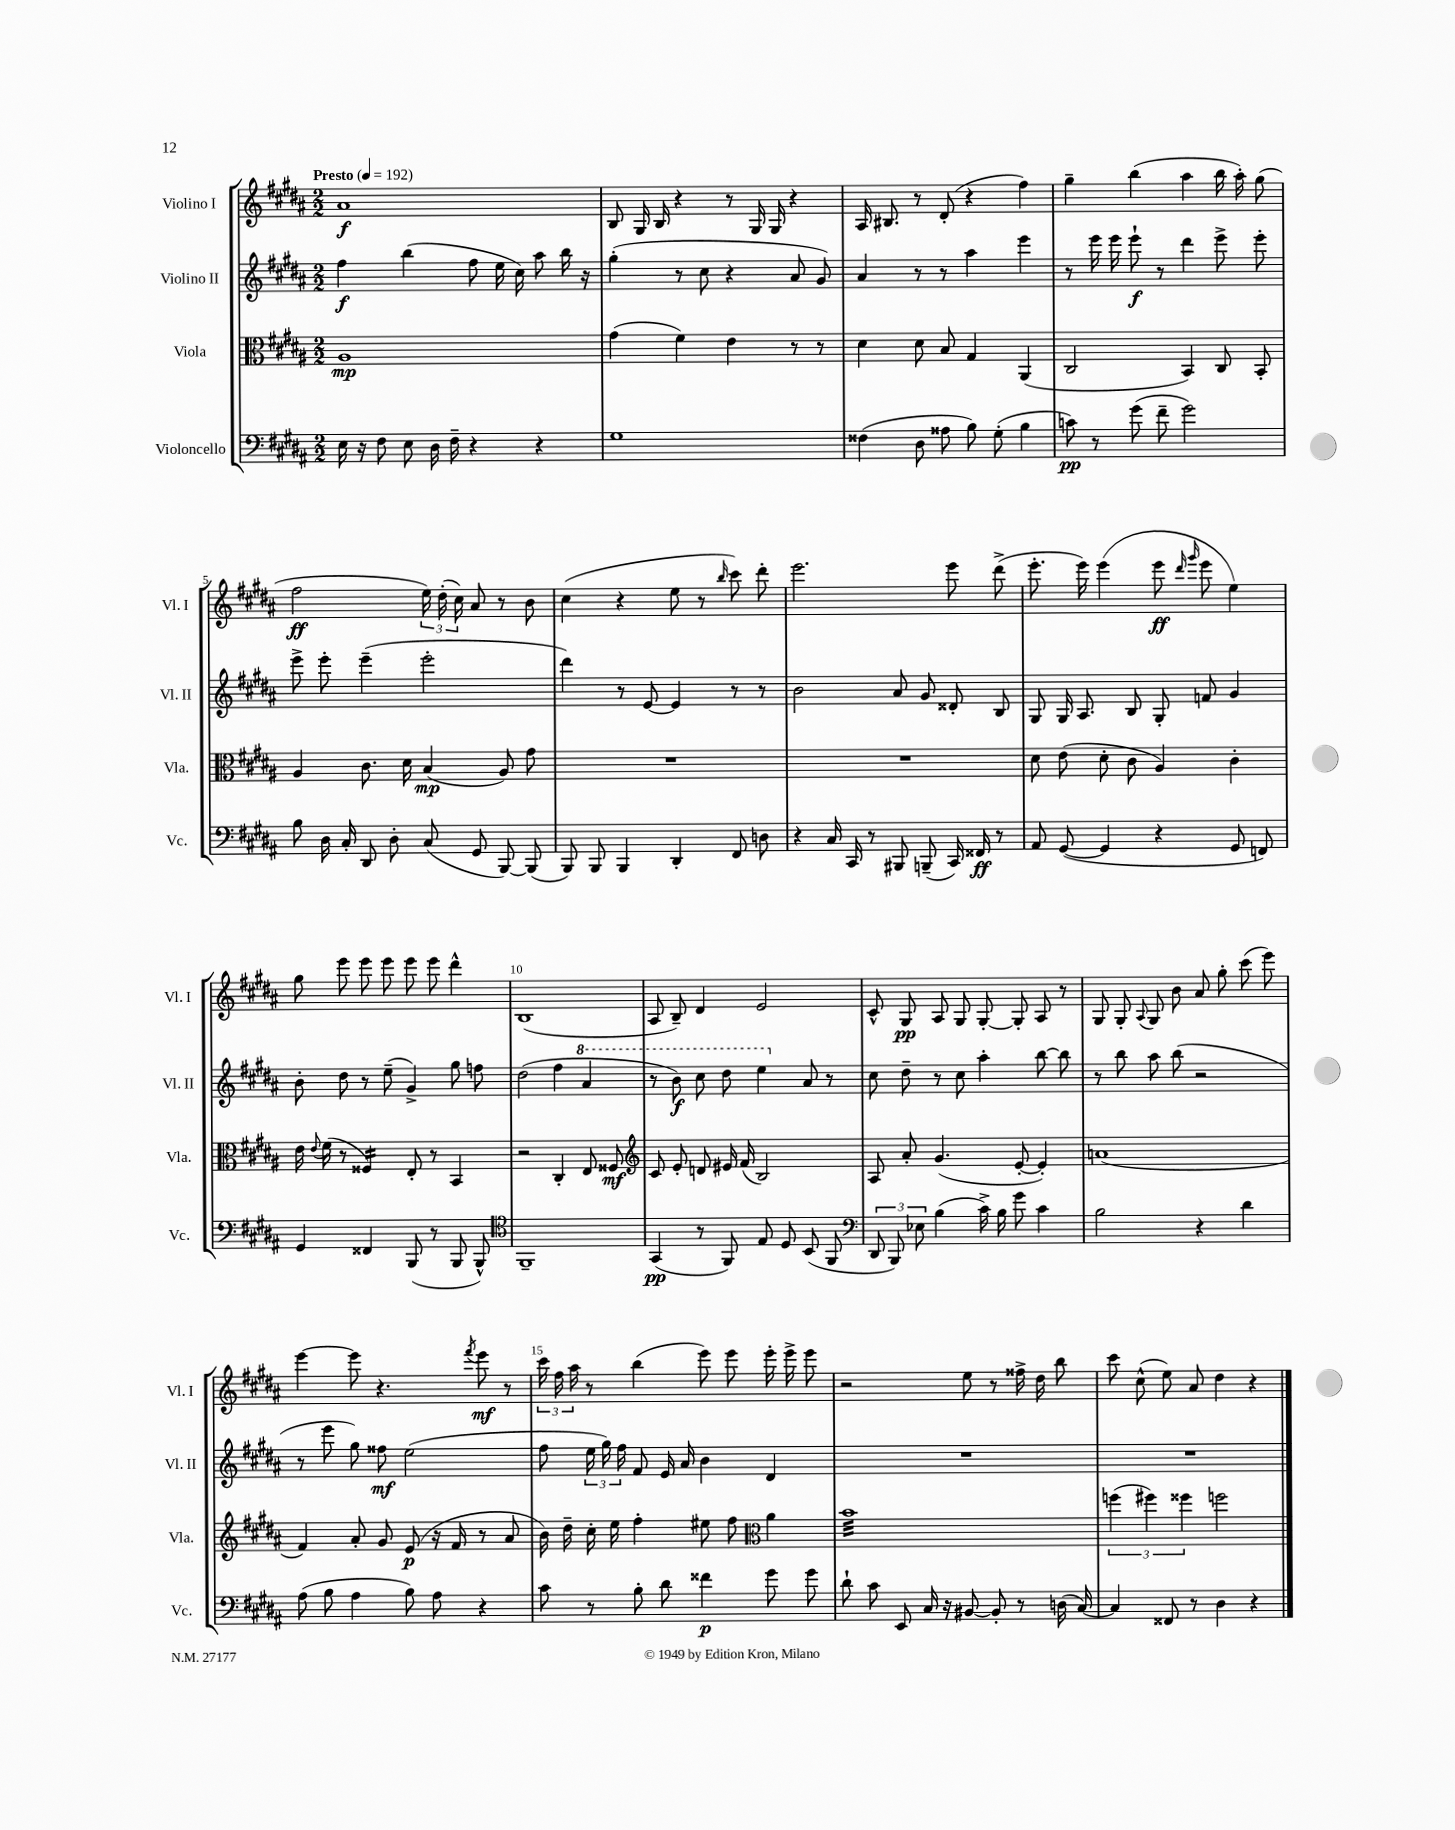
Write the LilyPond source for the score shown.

<<
\new StaffGroup <<
\new Staff = "s0" \with { instrumentName = "Violino I" shortInstrumentName = "Vl. I" } {
    \clef treble \key b \major \numericTimeSignature \time 2/2 \tempo "Presto" 4 = 192
    \autoBeamOff ais'1\f |
    b8 gis16 b16 r4 r8 gis16 gis16 r4 |
    ais16 bis8. r8 dis'8-.( r4 fis''4) |
    gis''4-- b''4( ais''4 b''16 ais''16-.) gis''8( |
    fis''2\ff \tuplet 3/2 { e''16) dis''16-.( cis''16) } ais'8 r8 b'8 |
    cis''4( r4 e''8 r8 \grace { b''16 } cis'''8) dis'''8-. |
    e'''2. e'''8 dis'''8->( |
    e'''8.-. e'''16) e'''4( e'''8\ff \grace { dis'''16 gis'''16 } e'''8 e''4) |
    gis''8 e'''8 e'''8 e'''8 e'''8 e'''8 dis'''4-^ |
    b1( |
    ais8 b8--) dis'4 e'2 |
    cis'8-^ gis8\pp ais8 gis8 gis8~-. gis8-. ais8 r8 |
    gis8 gis8-. \appoggiatura { ais8 } gis8 b'8 ais'8 gis''8-. cis'''8( e'''8) |
    e'''4~ e'''8 r4. \acciaccatura { fis'''8 } e'''8\mf r8 |
    \tuplet 3/2 { cis'''16 fis''16 ais''16 } r8 b''4( e'''8) e'''8 e'''16-. e'''16-> e'''8 |
    r2 e''8 r8 fisis''16-> dis''16 b''8 |
    cis'''8 cis''8-^( e''8) ais'8 dis''4 r4 \bar "|." |
}
\new Staff = "s1" \with { instrumentName = "Violino II" shortInstrumentName = "Vl. II" } {
    \clef treble \key b \major \numericTimeSignature \time 2/2
    \autoBeamOff fis''4\f b''4( fis''8 e''16 cis''16) ais''8 b''16 r16 |
    gis''4-.( r8 cis''8 r4 ais'8 gis'8) |
    ais'4 r8 r8 ais''4 e'''4 |
    r8 e'''16 e'''16 e'''8-!\f r8 dis'''4 e'''8-> e'''8-. |
    e'''8-> e'''8-. e'''4--( e'''2-. |
    dis'''4) r8 e'8~ e'4 r8 r8 |
    b'2 ais'8 gis'8 disis'8-. b8 |
    gis8 gis16 ais8. b8 gis8-. f'8 gis'4 |
    b'8-. dis''8 r8 e''8--( gis'4->) gis''8 f''8 |
    dis''2( fis''4 \ottava #1 ais''4 |
    r8 b''8\f) cis'''8 dis'''8 e'''4 \ottava #0 ais'8 r8 |
    cis''8 dis''8-- r8 cis''8 ais''4-. b''8~ b''8 |
    r8 b''8 ais''8 b''8( r2 |
    r8 e'''8 gis''8) fisis''8\mf e''2( |
    fis''8 \tuplet 3/2 { e''16 gis''16) fis''16 } fis'8 e'16 ais'16 b'4 dis'4 |
    R1 |
    R1 \bar "|." |
}
\new Staff = "s2" \with { instrumentName = "Viola" shortInstrumentName = "Vla." } {
    \clef alto \key b \major \numericTimeSignature \time 2/2
    \autoBeamOff ais1\mp |
    gis'4( fis'4) e'4 r8 r8 |
    dis'4 dis'8 b8 gis4 ais,4( |
    cis2 b,4) cis8 b,8-. |
    ais4 cis'8. dis'16 b4\mp( ais8) gis'8 |
    R1 |
    R1 |
    dis'8 e'8( dis'8-. cis'8 ais4) cis'4-. |
    e'16 \appoggiatura { e'8 } fis'16( r8 fisis4:16) e8-. r8 b,4 |
    r2 cis4-. e8 fisis8\mf |
    \clef treble cis'8 e'8-. d'8 eis'16 fis'16( b2) |
    ais8 ais'8-. gis'4.( e'8~-. e'4-.) |
    a'1( |
    fis'4) ais'8-. gis'8 e'8\p( r16 fis'16 r8 ais'8 |
    b'16) dis''16-- cis''16-. e''16 fis''4-. eis''8 fis''8 \clef alto ais'4 |
    b'1:32 |
    \tuplet 3/2 { f''4( fis''4) fisis''4 } f''2 \bar "|." |
}
\new Staff = "s3" \with { instrumentName = "Violoncello" shortInstrumentName = "Vc." } {
    \clef bass \key b \major \numericTimeSignature \time 2/2
    \autoBeamOff e16 r16 fis8 e8 dis16 fis16-- r4 r4 |
    gis1 |
    fisis4( dis8 aisis8 b8) gis8-.( b4 |
    c'8\pp) r8 gis'8( fis'8-- gis'2) |
    b8 dis16 cis16-. dis,8 dis8-. cis8( gis,8 b,,8~) b,,8( |
    b,,8) b,,8 b,,4 dis,4-. fis,8 d8 |
    r4 cis16 cis,16 r8 bis,,8 b,,8--( cis,16) fisis,16\ff r8 |
    ais,8 gis,8~( gis,4 r4 gis,8 f,8) |
    gis,4 fisis,4 b,,8( r8 b,,8 b,,8-^) |
    \clef tenor fis,1-- |
    gis,4\pp( r8 fis,8) e8 dis8 b,8( fis,8 |
    \clef bass \tuplet 3/2 { dis,8 b,,8) ees8 } b4( cis'16->) b16 gis'8 cis'4 |
    b2 r4 dis'4 |
    ais8( b8 ais4 b8) ais8 r4 |
    cis'8 r8 b8-. dis'8 fisis'4\p gis'8 gis'8 |
    dis'8-! cis'8 e,8 cis16 r16 bis,8~ bis,8-. r8 d16( cis16~) |
    cis4 fisis,8 r8 dis4 r4 \bar "|." |
}
>>
>>
\layout { \context { \Score \override BarNumber.break-visibility = ##(#f #t #t) barNumberVisibility = #(every-nth-bar-number-visible 5) } }
